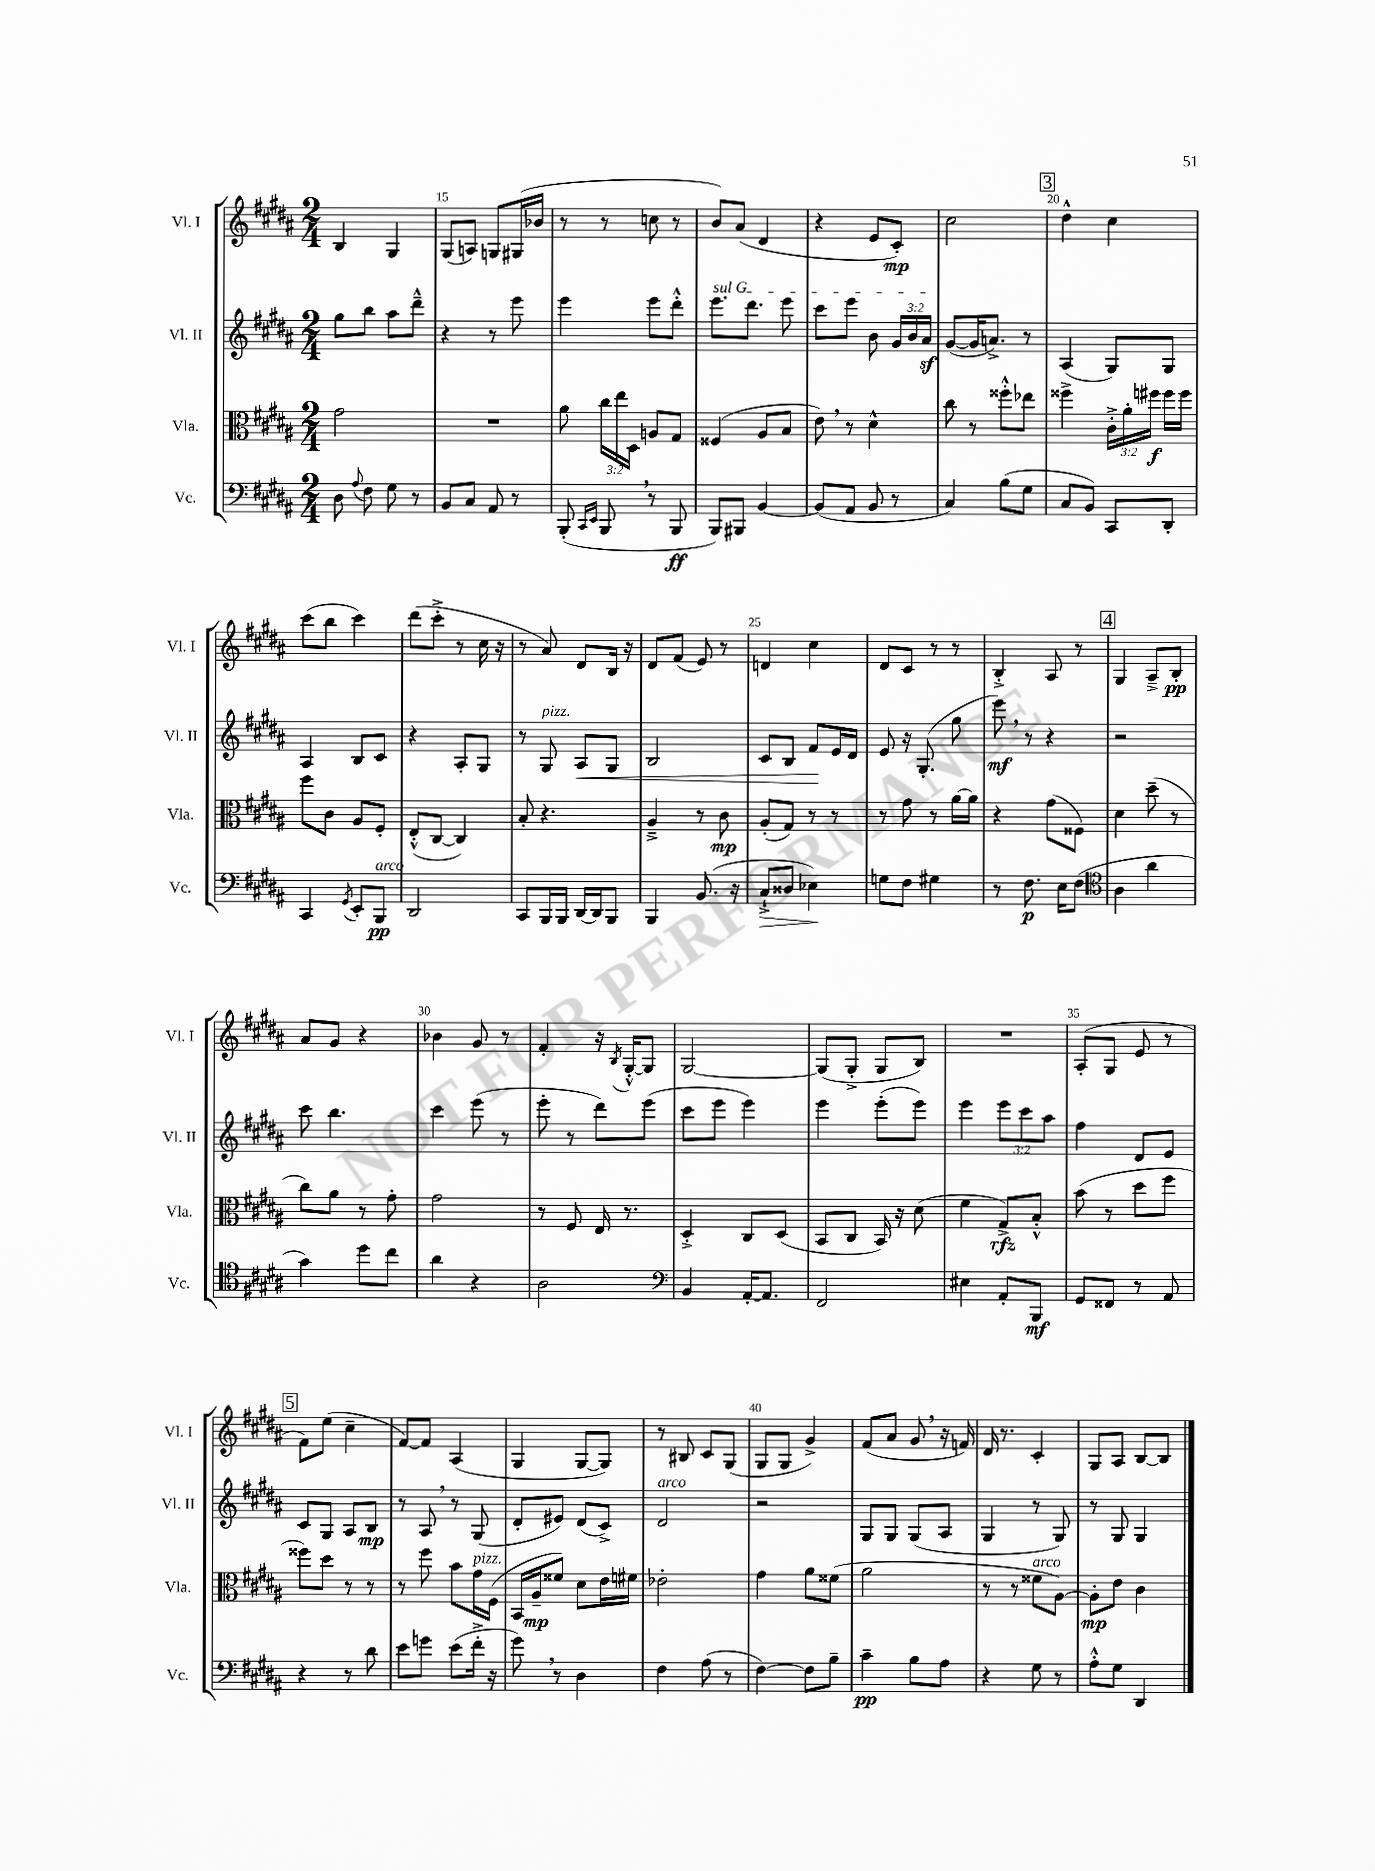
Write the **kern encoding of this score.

**kern	**dynam	**kern	**dynam	**kern	**dynam	**kern	**dynam
*part4	*part4	*part3	*part3	*part2	*part2	*part1	*part1
*staff4	*staff4	*staff3	*staff3	*staff2	*staff2	*staff1	*staff1
*I"Vc.	*	*I"Vla.	*	*I"Vl. II	*	*I"Vl. I	*
*I'Vc.	*	*I'Vla.	*	*I'Vl. II	*	*I'Vl. I	*
*clefF4	*	*clefC3	*	*clefG2	*	*clefG2	*
*k[f#c#g#d#a#]	*	*k[f#c#g#d#a#]	*	*k[f#c#g#d#a#]	*	*k[f#c#g#d#a#]	*
*M2/4	*	*M2/4	*	*M2/4	*	*M2/4	*
=14	=14	=14	=14	=14	=14	=14	=14
8D#\	.	2g#\	.	8gg#\L	.	4B/	.
8qqA#/	.	.	.	.	.	.	.
8F#\	.	.	.	8bb\J	.	.	.
8G#\	.	.	.	8aa#\L	.	4G#/	.
8r	.	.	.	8ddd#~^^\J	.	.	.
=15	=15	=15	=15	=15	=15	=15	=15
8BB/L	.	2r	.	4r	.	(8G#/L	.
8C#/J	.	.	.	.	.	8An/J)	.
8AA#/	.	.	.	8r	.	8Gn/L	.
8r	.	.	.	8eee\	.	(16G#X/L	.
.	.	.	.	.	.	16b-X/JJ	.
=16	=16	=16	=16	=16	=16	=16	=16
(8BBB'/	.	8a#\	.	4eee\	.	8r	.
16qqCC#/LL	.	.	.	.	.	.	.
16qqEE/JJ	.	.	.	.	.	.	.
8BBB,/	.	24cc#\LL	.	.	.	8r	.
.	.	24ee\	.	.	.	.	.
.	.	24D#\JJ	.	.	.	.	.
8r	.	8An/L	.	8eee\L	.	8ccn\	.
8BBB/	ff	8G#/J	.	8ddd#'^^\J	.	8r	.
=17	=17	=17	=17	=17	=17	=17	=17
!	!	!	!	!LO:TX:a:i:t=sul G	!	!	!
8BBB/L)	.	(4F##X/	.	8.eee\L	.	8b/L)	.
8BBB#X/J	.	.	.	.	.	(8a#/J	.
.	.	.	.	8.ddd#\J	.	.	.
[4BB/	.	8A#/L	.	.	.	4d#/	.
.	.	8B/J	.	8eee\	.	.	.
=18	=18	=18	=18	=18	=18	=18	=18
(8BB/L]	.	8e,\)	.	8ccc#\L	.	4r	.
8AA#/J	.	8r	.	8eee\J	.	.	.
8BB/	.	4d#^^\	.	8b\	.	8e/L	.
8r	.	.	.	24g#/LL	.	8c#'/J)	mp
.	.	.	.	24b/	.	.	.
.	.	.	.	24a#z/JJ	.	.	.
=19	=19	=19	=19	=19	=19	=19	=19
4C#/)	.	8cc#\	.	([8g#/L	.	2cc#\	.
.	.	8r	.	16g#/K]	.	.	.
.	.	.	.	8.an^/J)	.	.	.
(8B\L	.	8ff##X'^^\L	.	.	.	.	.
8G#\J	.	8ee-X\J	.	8r	.	.	.
!!LO:REH:place=s1:t=3
=20	=20	=20	=20	=20	=20	=20	=20
8C#/L	.	4ff##X^\	.	(4A#/	.	4dd#^^\	.
8BB/J)	.	.	.	.	.	.	.
8CC#/L	.	24c#'^\LL	.	8G#/L)	.	4cc#\	.
.	.	24a#'\	.	.	.	.	.
.	.	24ff#X\JJ	f	.	.	.	.
8DD#'/J	.	16ff#\LL	.	8G#/J	.	.	.
.	.	16ff#\JJ	.	.	.	.	.
!!LO:LB:g=z
=21	=21	=21	=21	=21	=21	=21	=21
4CC#/	.	8ff#\L	.	4A#/	.	(8ccc#\L	.
.	.	8c#\J	.	.	.	8bb\J	.
8qGG#/	.	.	.	.	.	.	.
8EE'/L	.	8A#/L	.	8B/L	.	4ccc#\)	.
!LO:TX:a:i:t=arco	!	!	!	!	!	!	!
8BBB/J	pp	8F#'/J	.	8c#/J	.	.	.
=22	=22	=22	=22	=22	=22	=22	=22
2DD#/	.	(8E'^^/L	.	4r	.	(8ddd#\L	.
.	.	[8C#/J	.	.	.	8ccc#'^\J	.
.	.	4C#/])	.	8A#'/L	.	8r	.
.	.	.	.	8G#/J	.	16cc#\	.
.	.	.	.	.	.	16r	.
=23	=23	=23	=23	=23	=23	=23	=23
8CC#/L	.	8B'/	.	8r	.	8r	.
!	!	!	!	!LO:TX:a:i:t=pizz.	!	!	!
16BBB/L	.	4.r	.	8G#/	.	8a#/)	.
16BBB/JJ	.	.	.	.	.	.	.
!	!	!	!	!	!LO:HP:b	!	!
[16DD#/LL	.	.	.	8A#/L	<	8d#/L	.
16DD#/J]	.	.	.	.	.	.	.
8BBB/J	.	.	.	8G#/J	.	16B/Jk	.
.	.	.	.	.	.	16r	.
=24	=24	=24	=24	=24	=24	=24	=24
4BBB/	.	4A#~^/	.	2B/	.	8d#/L	.
.	.	.	.	.	.	(8f#/J	.
(8.BB/	.	8r	.	.	.	8e/)	.
.	.	8c#\	mp	.	.	8r	.
16r	.	.	.	.	.	.	.
=25	=25	=25	=25	=25	=25	=25	=25
!	!LO:HP:b	!	!	!	!	!	!
8C#`^/L	>	(8A#'/L	.	8c#/L	.	4dn/	.
8D##X/J	.	8G#/J)	.	8B/J	.	.	.
4E-X\)	.	8r	.	8f#/L	.	4cc#\	.
.	.	8r	.	16e/L	[	.	.
.	.	.	.	16d#/JJ	.	.	.
.	]	.	.	.	.	.	.
=26	=26	=26	=26	=26	=26	=26	=26
8Gn\L	.	8r	.	8e/	.	8d#/L	.
8F#\J	.	8g#\	.	16r	.	8c#/J	.
.	.	.	.	(8.G#'/	.	.	.
4G#X\	.	8r	.	.	.	8r	.
.	.	[16a#\LL	.	8gg#\	.	8r	.
.	.	16a#\JJ]	.	.	.	.	.
=27	=27	=27	=27	=27	=27	=27	=27
8r	.	4r	.	8eee,\)	mf	4B'^/	.
8.F#\	p	.	.	8r	.	.	.
.	.	(8g#\L	.	4r	.	8A#/	.
16E\KL	.	.	.	.	.	.	.
(8F#\J	.	8F##X\J)	.	.	.	8r	.
!!LO:REH:place=s1:t=4
=28	=28	=28	=28	=28	=28	=28	=28
*clefC4	*	*	*	*	*	*	*
4A#\	.	4d#\	.	2r	.	4G#/	.
4a#\	.	(8dd#~\	.	.	.	8A#~^/L	.
.	.	8r	.	.	.	8B'/J	pp
!!LO:LB:g=z
=29	=29	=29	=29	=29	=29	=29	=29
4g#\)	.	8cc#\L)	.	8ccc#\	.	8a#/L	.
.	.	8a#\J	.	4.bb\	.	8g#/J	.
8dd#\L	.	8r	.	.	.	4r	.
8cc#\J	.	8g#'\	.	.	.	.	.
=30	=30	=30	=30	=30	=30	=30	=30
4a#\	.	2g#\	.	4ccc#\	.	4b-X\	.
4r	.	.	.	(8eee\	.	8g#/	.
.	.	.	.	8r	.	8r	.
=31	=31	=31	=31	=31	=31	=31	=31
2A#\	.	8r	.	8eee'\	.	4f#'/	.
.	.	8F#/	.	8r	.	.	.
.	.	16E/	.	8ddd#\L)	.	16r	.
.	.	.	.	.	.	8qB/	.
.	.	8.r	.	.	.	[16G#'^^/KL	.
.	.	.	.	(8eee\J	.	8G#/J]	.
=32	=32	=32	=32	=32	=32	=32	=32
*clefF4	*	*	*	*	*	*	*
4BB/	.	4D#'^/	.	8ccc#\L	.	[2G#/	.
.	.	.	.	8eee\J	.	.	.
[16AA#'/KL	.	8C#/L	.	4eee\)	.	.	.
8.AA#/J]	.	.	.	.	.	.	.
.	.	(8D#/J	.	.	.	.	.
=33	=33	=33	=33	=33	=33	=33	=33
2FF#/	.	8BB/L	.	4eee\	.	(8G#/L]	.
.	.	8C#/J	.	.	.	8G#'^/J	.
.	.	16BB/)	.	(8eee'\L	.	8G#/L	.
.	.	16r	.	.	.	.	.
.	.	(8d#\	.	8eee\J)	.	8B/J)	.
=34	=34	=34	=34	=34	=34	=34	=34
4E#X\	.	4f#\	.	4eee\	.	2r	.
8AA#'/L	.	8G#^/L)	rfz	12eee\L	.	.	.
.	.	.	.	12ccc#\	.	.	.
8BBB/J	mf	8B'^^/J	.	.	.	.	.
.	.	.	.	12aa#\J	.	.	.
=35	=35	=35	=35	=35	=35	=35	=35
8GG#/L	.	(8b\	.	4ff#\	.	(8A#'/L	.
8FF##X/J	.	8r	.	.	.	8G#/J	.
8r	.	8dd#\L	.	8d#/L	.	8e/	.
8AA#/	.	8ff#\J	.	8e/J	.	8r	.
!!LO:LB:g=z
!!LO:REH:place=s1:t=5
=36	=36	=36	=36	=36	=36	=36	=36
4r	.	8ff##X\L)	.	8c#/L	.	8f#\L)	.
.	.	8dd#\J	.	8G#/J	.	(8ee\J	.
8r	.	8r	.	8A#/L	.	4cc#~\	.
8d#\	.	8r	.	8B/J	mp	.	.
=37	=37	=37	=37	=37	=37	=37	=37
8e\L	.	8r	.	8r	.	[8f#/L)	.
8gn\J	.	8ff#\	.	8A#,/	.	8f#/J]	.
(8e\L	.	8b\L	.	8r	.	(4A#/	.
!	!	!LO:TX:a:i:t=pizz.	!	!	!	!	!
16f#'^\Jk	.	16g#\L	.	(8G#/	.	.	.
16r	.	(16F#\JJ	.	.	.	.	.
=38	=38	=38	=38	=38	=38	=38	=38
8g#,\)	.	16BB/LL	.	8d#'/L	.	4G#/	.
.	.	16A#~/J	mp	.	.	.	.
8r	.	8f##X/J)	.	8e#X/J)	.	.	.
4D#\	.	8d#\L	.	(8d#/L	.	[8G#/L	.
.	.	16e\L	.	8c#^/J)	.	8G#/J])	.
.	.	16f#X\JJ	.	.	.	.	.
=39	=39	=39	=39	=39	=39	=39	=39
!	!	!	!	!LO:TX:a:i:t=arco	!	!	!
4F#\	.	2e-X'\	.	2d#/	.	8r	.
.	.	.	.	.	.	8B#X/	.
(8A#\	.	.	.	.	.	8c#/L	.
8r	.	.	.	.	.	(8G#/J	.
=40	=40	=40	=40	=40	=40	=40	=40
[4F#\)	.	4g#\	.	2r	.	8G#/L	.
.	.	.	.	.	.	8G#/J	.
8F#\L]	.	8a#\L	.	.	.	4g#^/)	.
8B~\J	.	(8f##X\J	.	.	.	.	.
=41	=41	=41	=41	=41	=41	=41	=41
4c#~\	pp	2a#\	.	8G#/L	.	(8f#/L	.
.	.	.	.	8G#/J	.	8a#/J	.
8B\L	.	.	.	(8G#/L	.	8g#,/	.
8A#\J	.	.	.	8A#/J	.	16r	.
.	.	.	.	.	.	16fn/)	.
=42	=42	=42	=42	=42	=42	=42	=42
4r	.	8r	.	4G#/	.	16d#/	.
.	.	.	.	.	.	8.r	.
.	.	8r	.	.	.	.	.
!	!	!LO:TX:a:i:t=arco	!	!	!	!	!
8G#\	.	8f##X\L	.	8r	.	4c#'/	.
8r	.	[8A#\J)	.	8G#/)	.	.	.
=43	=43	=43	=43	=43	=43	=43	=43
8A#'^^\L	.	8A#'\L]	mp	8r	.	8G#/L	.
8G#\J	.	8e\J	.	8G#/	.	8A#/J	.
4DD#/	.	4c#\	.	4G#/	.	[8B/L	.
.	.	.	.	.	.	8B/J]	.
==	==	==	==	==	==	==	==
*-	*-	*-	*-	*-	*-	*-	*-
